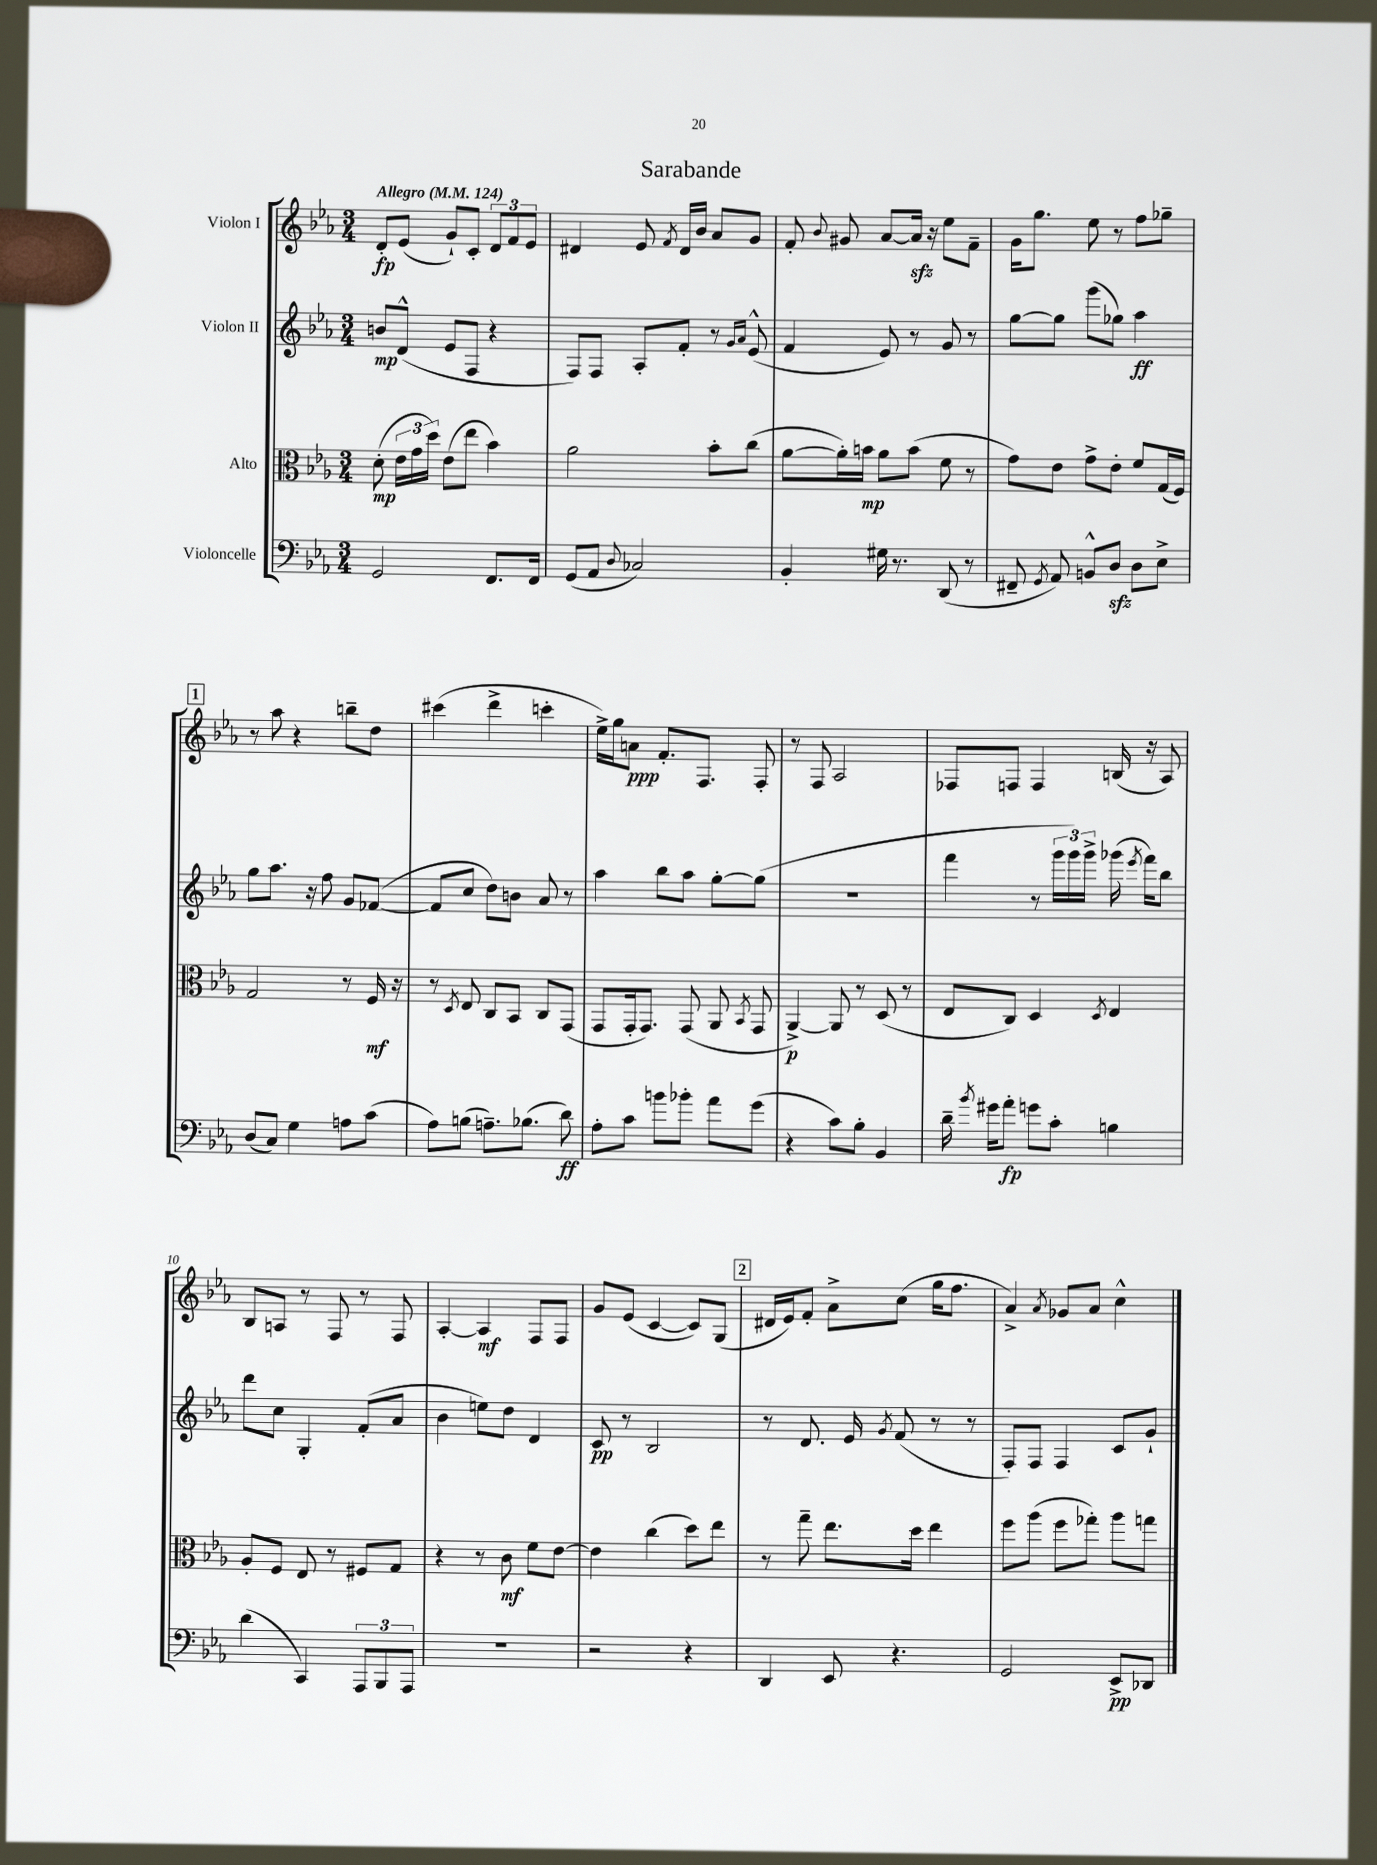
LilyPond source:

\header { title = "Sarabande" }
<<
\new StaffGroup <<
\new Staff = "s0" \with { instrumentName = "Violon I" } {
    \clef treble \key ees \major \numericTimeSignature \time 3/4 \tempo "Allegro" 4 = 124
    \autoBeamOff d'8[-.\fp ees'8]( g'8[-!) c'8]-. \tuplet 3/2 { d'8[ f'8 ees'8] } |
    dis'4 ees'8 \acciaccatura { f'8 } dis'16[ bes'16] aes'8[ g'8] |
    f'8-. \appoggiatura { bes'8 } gis'8 aes'8[~ aes'16]\sfz r16 ees''8[ f'8]-- |
    g'16[ g''8.] ees''8 r8 f''8[ ges''8]-- |
    \mark \markup { \box "1" } r8 aes''8 r4 b''8[-- d''8] |
    cis'''4( d'''4-> c'''4-. |
    ees''16[->) g''16 a'8]\ppp f'8.[-. f8.] f8-. |
    r8 f8 aes2 |
    fes8[ f8] f4 b16( r16 aes8) |
    bes8[ a8] r8 f8 r8 f8 |
    aes4~-. aes4\mf f8[ f8] |
    g'8[ ees'8]( c'4~ c'8[) g8]( |
    \mark \markup { \box "2" } dis'16[ ees'16) f'8]-. aes'8[-> c''8]( g''16[ f''8.] |
    aes'4->) \acciaccatura { aes'8 } ges'8[ aes'8] c''4-^ \bar "|." |
}
\new Staff = "s1" \with { instrumentName = "Violon II" } {
    \clef treble \key ees \major \numericTimeSignature \time 3/4
    \autoBeamOff b'8[\mp d'8]-^( ees'8[ f8] r4 |
    f8[) f8] aes8[-. f'8]-. r8 \grace { g'16[ aes'16] } ees'8-^( |
    f'4 ees'8) r8 g'8 r8 |
    g''8[~ g''8] g'''8[( ges''8]) aes''4\ff |
    \mark \markup { \box "1" } g''8[ aes''8.] r16 f''8 g'8[ fes'8]~( |
    fes'8[ c''8] d''8[) b'8] aes'8 r8 |
    aes''4 bes''8[ aes''8] g''8[~-. g''8]( |
    R2. |
    f'''4 r8 \tuplet 3/2 { g'''16[ g'''16) g'''16]-> } ges'''16( \acciaccatura { ees'''8 } f'''16[) bes''8] |
    d'''8[ c''8] g4-. f'8[-.( aes'8] |
    bes'4 e''8[) d''8] d'4 |
    c'8\pp r8 bes2 |
    \mark \markup { \box "2" } r8 d'8. ees'16 \acciaccatura { g'8 } f'8( r8 r8 |
    f8[-.) f8] f4 c'8[ g'8]-! \bar "|." |
}
\new Staff = "s2" \with { instrumentName = "Alto" } {
    \clef alto \key ees \major \numericTimeSignature \time 3/4
    \autoBeamOff d'8-.\mp( \tuplet 3/2 { ees'16[ g'16 d''16]) } ees'8[( ees''8] bes'4) |
    aes'2 bes'8[-. c''8]( |
    aes'8[~ aes'16-.) b'16]\mp aes'8[ b'8]( f'8 r8 |
    g'8[) ees'8] g'8[-> ees'8]-. f'8[ g16( f16]) |
    \mark \markup { \box "1" } g2 r8 f16\mf r16 |
    r8 \acciaccatura { d8 } ees8 c8[ bes,8] c8[ g,8]( |
    g,8[ g,16-. g,8.]) g,8( aes,8 \acciaccatura { bes,8 } g,8 |
    aes,4~->\p) aes,8 r8 d8( r8 |
    ees8[ c8]) d4 \acciaccatura { d8 } ees4 |
    aes8[-. f8] ees8 r8 fis8[ g8] |
    r4 r8 c'8\mf f'8[ ees'8]~ |
    ees'4 c''4( d''8[) ees''8] |
    \mark \markup { \box "2" } r8 g''8-- ees''8.[ d''16] ees''4 |
    f''8[ aes''8]( f''8[ ges''8]-.) aes''8[ g''8] \bar "|." |
}
\new Staff = "s3" \with { instrumentName = "Violoncelle" } {
    \clef bass \key ees \major \numericTimeSignature \time 3/4
    \autoBeamOff g,2 f,8.[ f,16] |
    g,8[( aes,8] \appoggiatura { d8 } ces2) |
    bes,4-. gis16 r8. d,8( r8 |
    fis,8-- \acciaccatura { g,8 } aes,8) b,8[-^ d8]\sfz d8[ ees8]-> |
    \mark \markup { \box "1" } d8[( c8]) g4 a8[ c'8]( |
    aes8[) b8]( a8.[--) bes8.]( d'8\ff) |
    aes8[-. c'8] b'8[ bes'8]-. aes'8[ g'8]( |
    r4 c'8[) bes8]-. bes,4 |
    d'16-- \acciaccatura { bes'8 } gis'16[ aes'8]-.\fp g'8[ c'8]-. b4 |
    d'4( c,4) \tuplet 3/2 { aes,,8[ bes,,8 aes,,8] } |
    R2. |
    r2 r4 |
    \mark \markup { \box "2" } d,4 ees,8 r4. |
    g,2 ees,8[->\pp des,8] \bar "|." |
}
>>
>>
